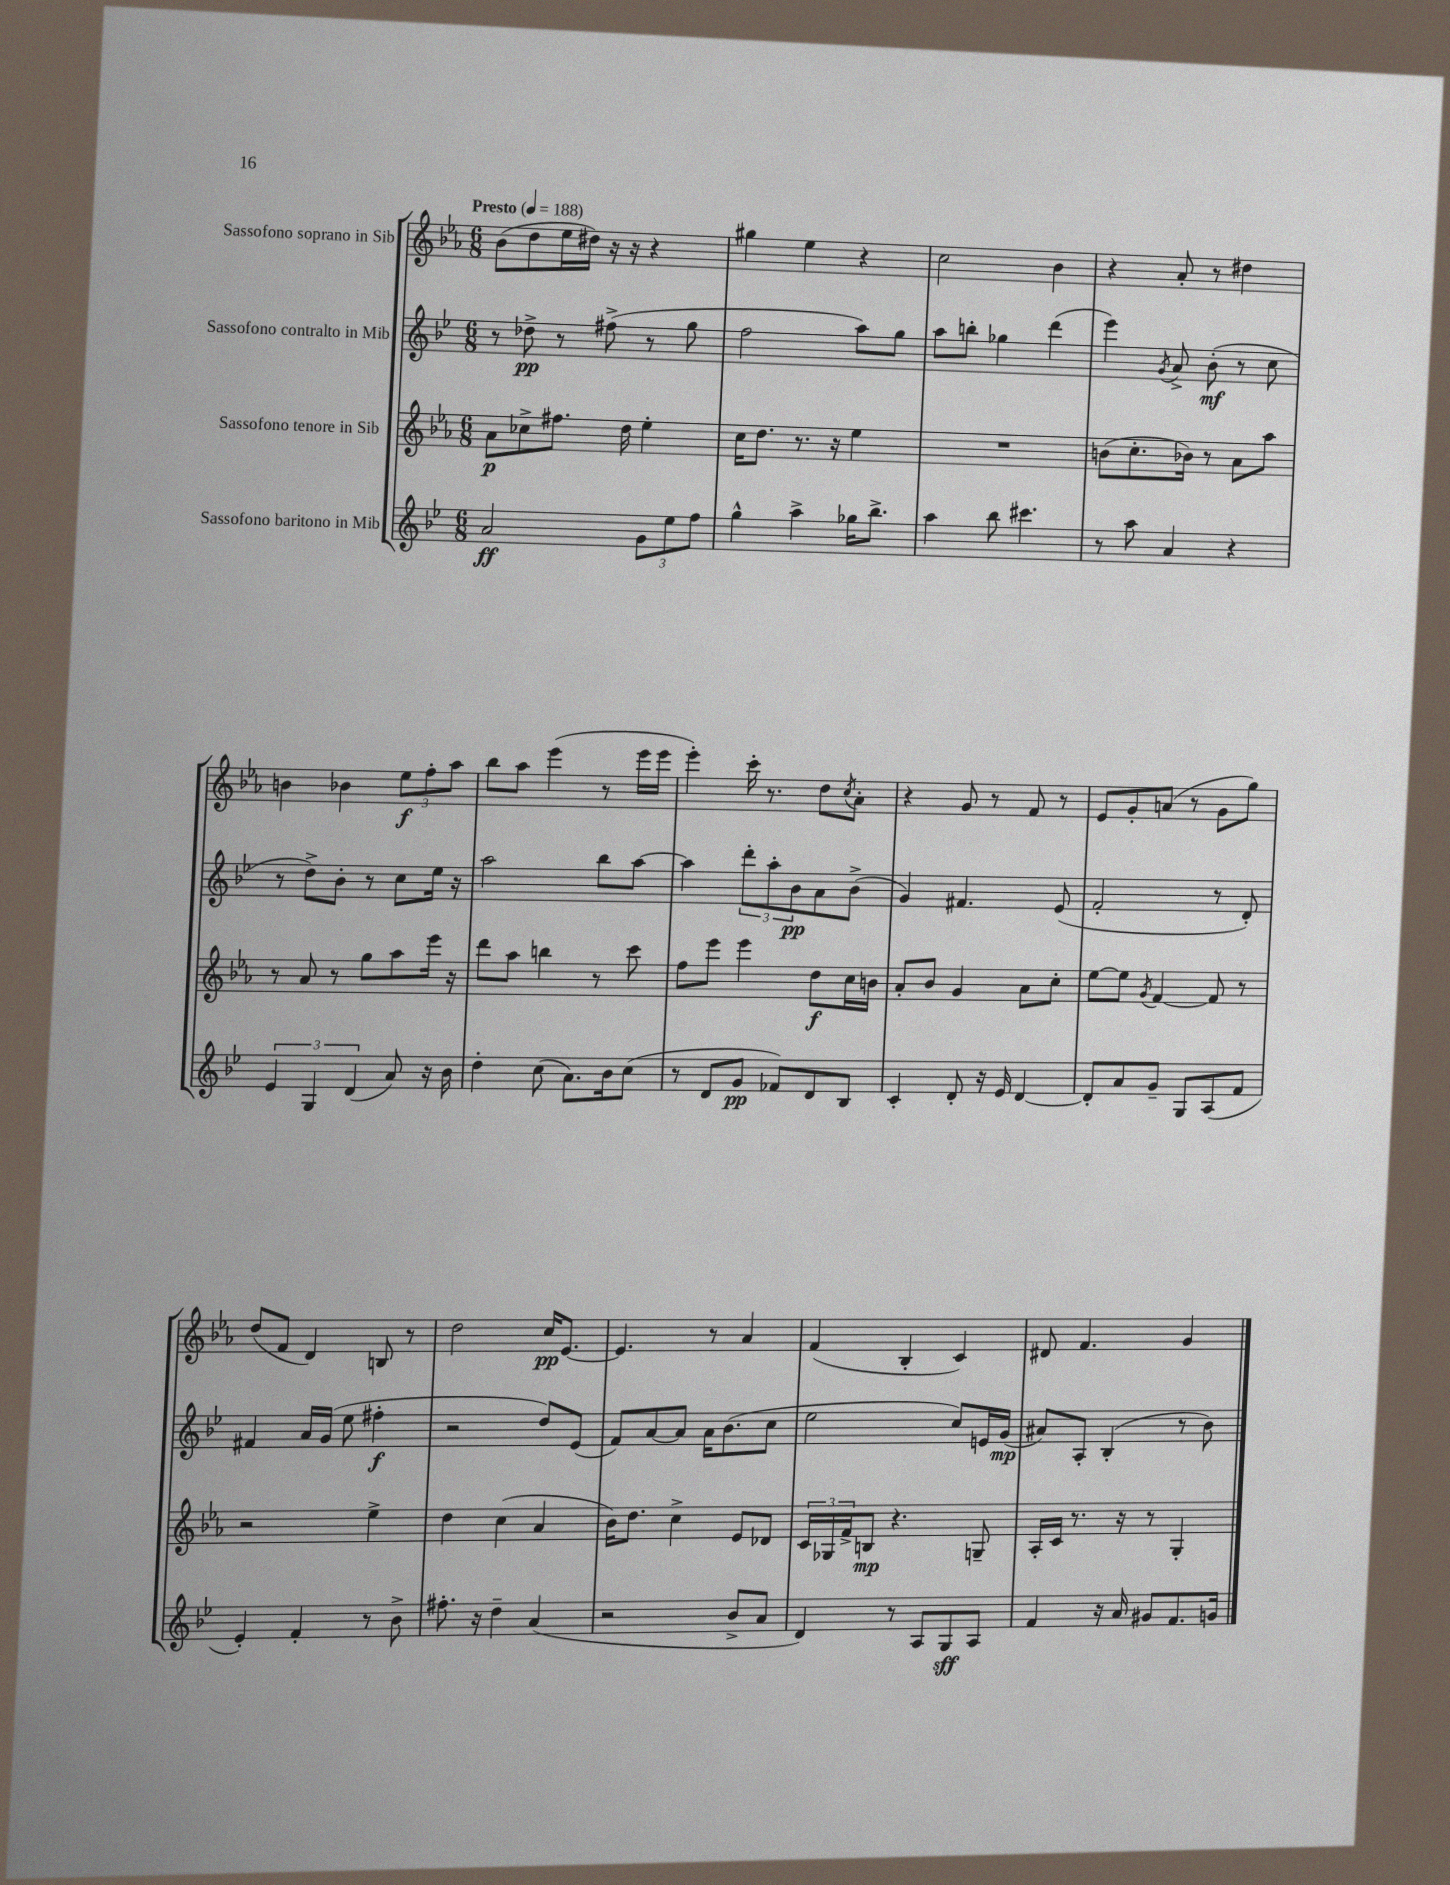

**kern	**kern	**kern	**kern
*staff4	*staff3	*staff2	*staff1
*clefG2	*clefG2	*clefG2	*clefG2
*k[b-e-]	*k[b-e-a-]	*k[b-e-]	*k[b-e-a-]
*M6/8	*M6/8	*M6/8	*M6/8
*MM188	*MM188	*MM188	*MM188
2a	8a-	8r	(8b-
.	8cc-^	8dd-^	8dd
.	8.ff#	8r	16ee-
.	.	.	16dd#)
.	.	(8ff#^	16r
.	16dd	.	16r
12g	4ee-'	8r	4r
12ee-	.	.	.
.	.	8gg	.
12ff	.	.	.
=	=	=	=
4gg^^	16cc	2ff	4gg#
.	8.dd	.	.
4aa^	8.r	.	4ee-
.	16r	.	.
16gg-	4ee-	8aa)	4r
8.bb-^	.	.	.
.	.	8gg	.
=	=	=	=
4aa	2.r	8aa	2cc
.	.	8bb'	.
8bb-	.	4gg-	.
4.ccc#	.	.	.
.	.	(4ddd	4b-
=	=	=	=
8r	(8b	4eee-)	4r
8aa	8.cc'	.	.
.	.	8qg	.
4a	.	8a^	8a-'
.	16b-)	.	.
.	8r	(8b-'	8r
4r	8a-	8r	4dd#
.	8aa-	8cc	.
=	=	=	=
6e-	8r	8r	4b
.	8a-	8dd^)	.
6G	.	.	.
.	8r	8b-'	4b-
(6d	.	.	.
.	8gg	8r	.
8a)	8aa-	8cc	12ee-
.	.	.	12ff'
16r	16eee-	16ee-	.
.	.	.	12aa-
16b-	16r	16r	.
=	=	=	=
4dd'	8ddd	2aa	8bb-
.	8aa-	.	8aa-
(8cc	4bb	.	(4eee-
8.a)	.	.	.
.	8r	8bb-	8r
16b-	.	.	.
(8cc	8ccc	[8aa	16eee-
.	.	.	16eee-
=	=	=	=
8r	8ff	4aa]	4eee-')
8d	8eee-	.	.
8g	4eee-	12ddd'	16ccc'
.	.	.	8.r
.	.	12aa'	.
8f-)	.	.	.
.	.	12b-	.
8d	8dd	8a	8dd
.	.	.	8qcc
8B-	16cc	(8b-^	8a-'
.	16b	.	.
=	=	=	=
4c'	8a-'	4g)	4r
.	8b-	.	.
8d'	4g	4.f#	8g
16r	.	.	8r
16e-	.	.	.
[4d	8a-	.	8f
.	8cc'	(8e-	8r
=	=	=	=
8d']	[8ee-	2f'	8e-
8a	8ee-]	.	8g'
.	8qg	.	.
8g~	[4f	.	(8a
8G	.	.	8r
(8A	8f]	8r	8g
8f	8r	8d')	8gg)
=	=	=	=
4e-')	2r	4f#	(8dd
.	.	.	8f
4f'	.	16a	4d)
.	.	(16g	.
.	.	8ee-	.
8r	4ee-^	4ff#'	8B
8b-^	.	.	8r
=	=	=	=
8.ff#'	4dd	2r	2dd
16r	.	.	.
4dd~	(4cc	.	.
(4a	4a-	8dd)	16cc
.	.	.	[8.e-
.	.	(8e-	.
=	=	=	=
2r	16b-)	8f)	4.e-]
.	8.dd	.	.
.	.	[8a	.
.	4cc^	8a]	.
.	.	16a	8r
.	.	(8.b-	.
8b-^	8e-	.	4a-
8a	8d-	8cc	.
=	=	=	=
4d)	24c	2ee-	(4f
.	24G-	.	.
.	24f^	.	.
.	8B	.	.
8r	4.r	.	4B-'
8A	.	.	.
8G	.	8cc)	4c)
8A	8G~	16e	.
.	.	(16g	.
=	=	=	=
4f	16A-'	8a#)	8d#
.	16c	.	.
.	8.r	8A'	4.f
16r	.	(4B-'	.
16a	16r	.	.
8g#	8r	.	.
8.f	4G'	8r	4g
.	.	8b-)	.
16g	.	.	.
==	==	==	==
*-	*-	*-	*-
